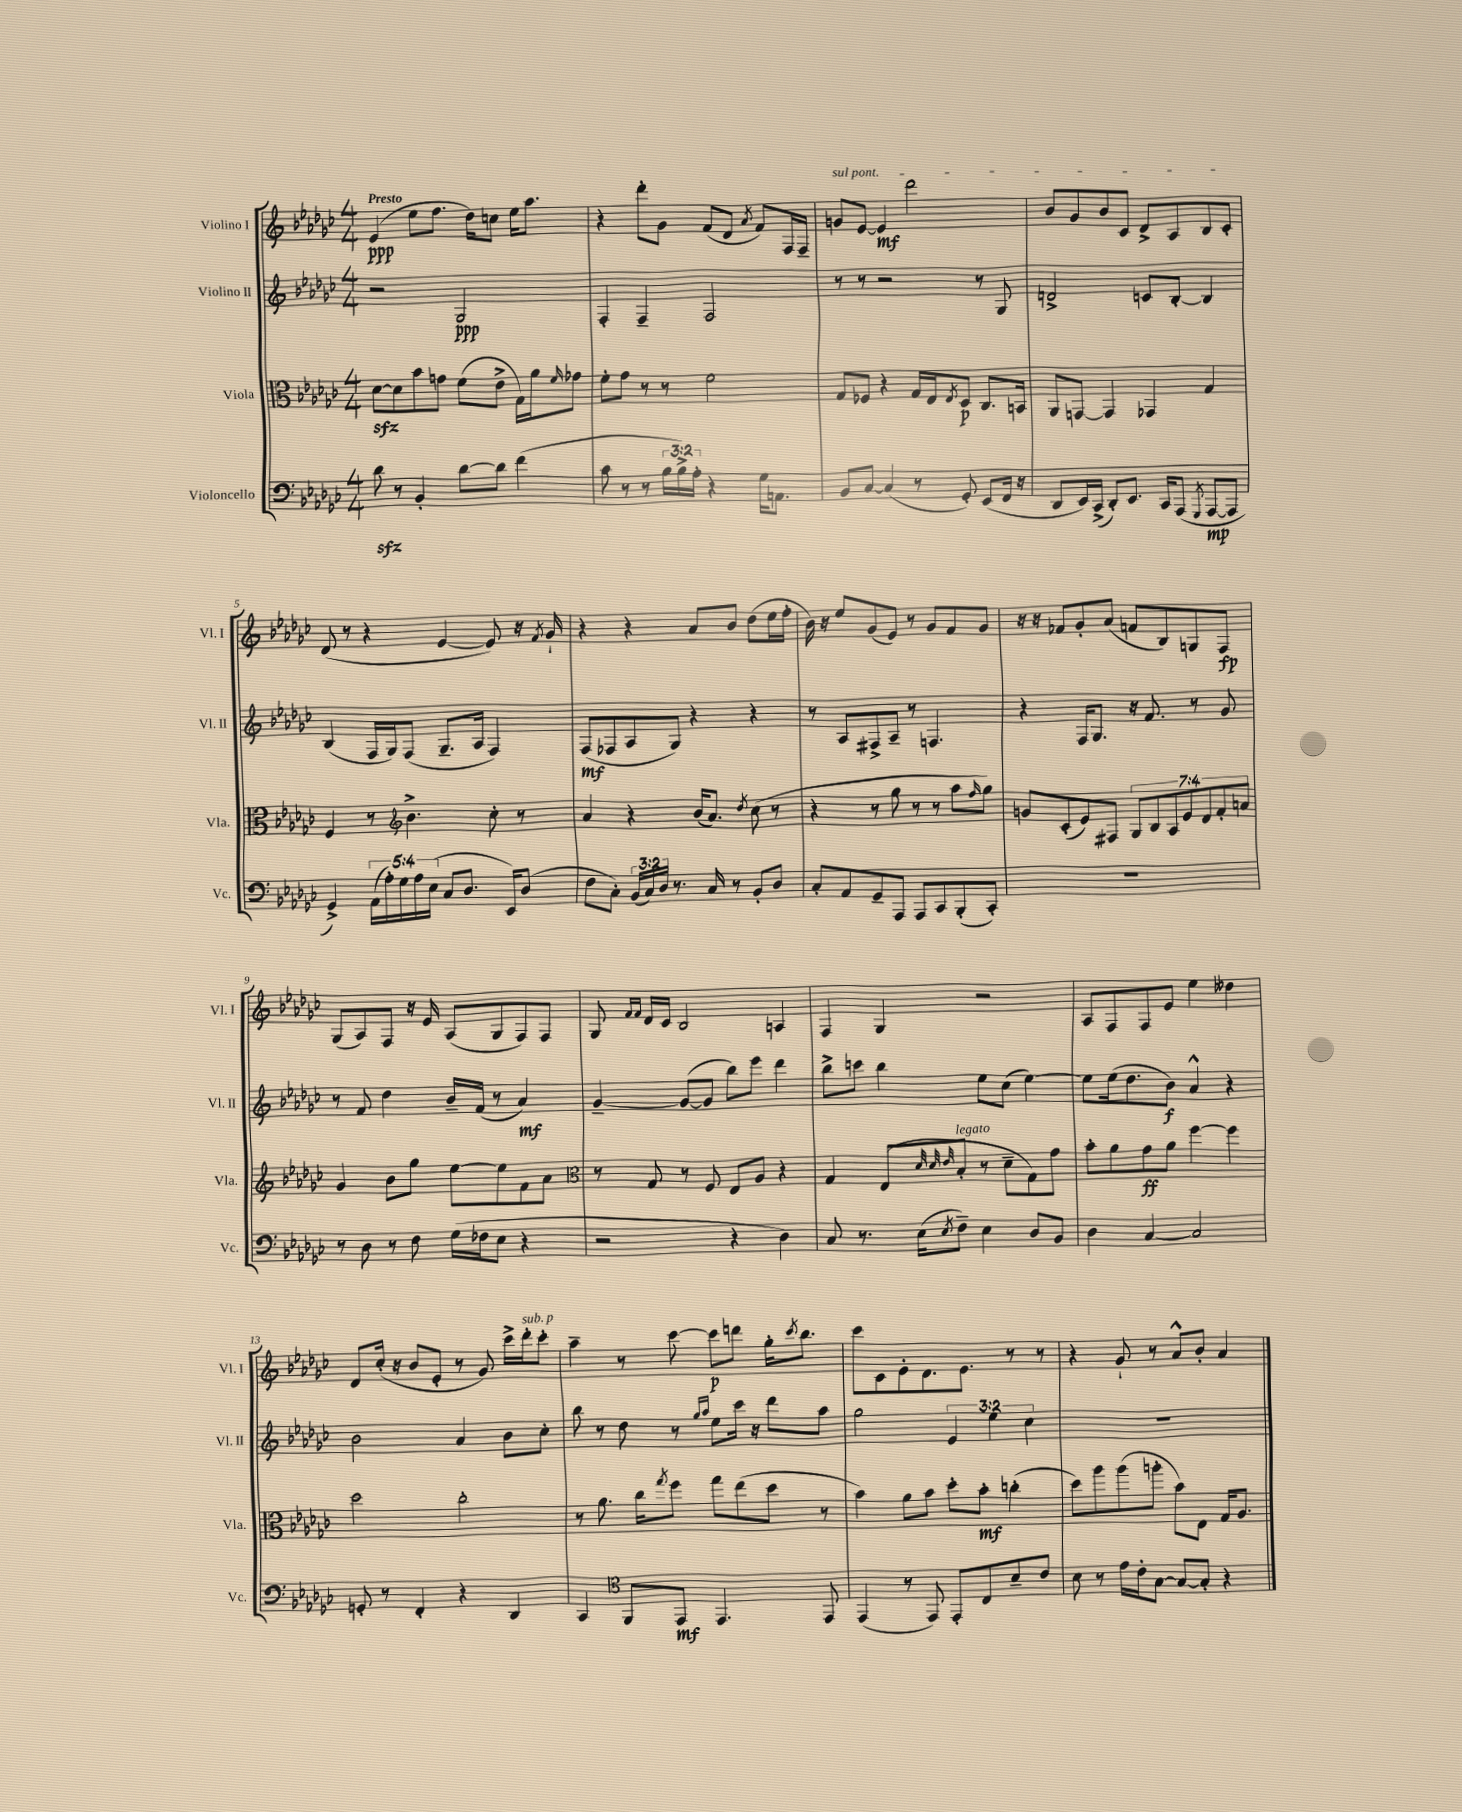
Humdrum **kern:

**kern	**kern	**kern	**kern
*staff4	*staff3	*staff2	*staff1
*clefF4	*clefC3	*clefG2	*clefG2
*k[b-e-a-d-g-c-]	*k[b-e-a-d-g-c-]	*k[b-e-a-d-g-c-]	*k[b-e-a-d-g-c-]
*M4/4	*M4/4	*M4/4	*M4/4
8d-	[8d-	2r	(4e-
8r	8d-]	.	.
4BB-'	8b-	.	8ee-
.	8g	.	8.ff
[8d-	(8f	2G-	.
.	.	.	16dd-)
8d-]	8e-^	.	8cc
(4f	16G-)	.	16ee-
.	16a-	.	8.aa-
.	16qqf	.	.
.	8g-	.	.
=	=	=	=
8c-	8f'	4F'	4r
8r	8g-	.	.
8r	8r	4F~	8ddd-'
24B-	8r	.	8g-
24B-^)	.	.	.
24A-'	.	.	.
4r	2f	2F	(8f
.	.	.	8d-
.	.	.	8qa-
16G-	.	.	8f)
8.AA	.	.	.
.	.	.	16F
.	.	.	16F~
=	=	=	=
8BB-	8G-	8r	8g
[8C-	8F-	8r	[8e-
(4C-]	4r	2r	4e-]
8r	16G-	.	2ddd-
.	16E-	.	.
.	8qE-	.	.
8GG-')	8D-	.	.
(8EE-	8.C-	8r	.
16FF	.	8G-	.
16r	16BB	.	.
=	=	=	=
8DD-	8AA-	2d^	8b-
16EE-)	[8GG	.	8g-
(16CC-^	.	.	.
8DD-')	4GG]	.	8b-
8.EE-	.	.	8c-
.	4GG-	8c	8d-^
16CC-	.	.	.
(8AAA-	.	[8B-'	8A-
8qGGG-	.	.	.
[8AAA-	4G-	4B-]	8B-
8AAA-]	.	.	8c-'
=	=	=	=
4GG-^)	4F	(4B-	(8d-
.	.	.	8r
(20AA-	8r	16F	4r
20A-')	.	.	.
.	.	16G-)	.
20G-	.	.	.
*	*clefG2	*	*
.	4.b-^	(8F	.
20A-	.	.	.
(20E-	.	.	.
8C-	.	8.G-~	[4e-
8.D-	.	.	.
.	.	16A-	.
.	8cc-'	4F)	8e-])
16EE-)	.	.	.
(8D-	8r	.	16r
.	.	.	8qf
.	.	.	16g-`
=	=	=	=
8F	4a-	(8F	4r
8C-')	.	8F-	.
(24BB-	4r	8A-	4r
24C-)	.	.	.
24D-	.	.	.
8.r	.	8G-)	.
.	(16b-	4r	8a-
16C-	8.a-)	.	.
8r	.	.	8b-
.	8qdd-	.	.
8BB-'	(8cc-	4r	(8dd-
8D-	8r	.	16ee-
.	.	.	16ff'
=	=	=	=
8C-'	4r	8r	16b-)
.	.	.	16r
8AA-	.	8A-	8ee-
8GG-~	8r	8F#^	(8g-
8AAA-	8gg-	8A-~	8e-)
8AAA-	8r	8r	8r
8CC-	8r	4.F	8g-
(8BBB-'	8aa-	.	8f
.	16qqff	.	.
8CC-')	8gg-)	.	8g-
=	=	=	=
1r	8g	4r	16r
.	.	.	16r
.	(8c-'	.	8f-
.	8e-)	16F	8g-'
.	.	8.G-	.
.	8F#	.	(8a-
.	14G-	16r	8f
.	.	8.f	.
.	14B-	.	.
.	.	.	8B-)
.	14A-	.	.
.	14e-	.	.
.	.	8r	8G
.	14d-	.	.
.	14f'	.	.
.	.	8g-	8F
.	14a	.	.
=	=	=	=
8r	4g-	8r	(8G-
8D-	.	8f	8A-)
8r	8b-	4dd-	8F
8F	8gg-	.	16r
.	.	.	16e-
(16G-	[8ee-	16b-~	(8A-
16F-	.	(16f	.
8E-	8ee-]	8r	8G-
4r	8f	4a-)	8F)
.	8a-	.	8F
=	=	=	=
*	*clefC3	*	*
2r	8r	[4g-~	8G-
.	.	.	16qqf
.	.	.	16qqf
.	8G-	.	16d-
.	.	.	16c-
.	8r	(8g-_	2B-
.	8F	8g-]	.
4r	8E-	8bb-)	.
.	8A-	8eee-	.
4D-)	4r	4ddd-	4A
=	=	=	=
8C-	4G-	8bb-^	4F
8.r	.	8ccc	.
.	(8E-	4bb-	4G-
(16E-	.	.	.
.	32qqd-	.	.
.	32qqd-	.	.
8qE-	32qqe-	.	.
8F~)	8B-'	.	.
4E-	8r	8ee-	2r
.	8d-~	(8cc-	.
8D-	8G-)	[4ee-)	.
8BB-	8g-	.	.
=	=	=	=
4D-	8b-'	8ee-]	8A-
.	8a-	(16ee-	8F
.	.	8.dd-	.
[4C-	8g-	.	8F
.	8a-	8b-)	8e-
2C-]	[4ff	4a-^^	4ee-
.	4ff]	4r	4dd--
=	=	=	=
8GG'	2dd-	2b-	8d-
8r	.	.	(16cc-'
.	.	.	16r
4FF'	.	.	8b-
.	.	.	8e-'
4r	2cc-'	4a-	8r
.	.	.	8g-)
4DD-	.	8b-	16ccc-^
.	.	.	16ddd-'
.	.	8cc-'	8ccc-'
=	=	=	=
4CC-	8r	8bb-	4aa-~
.	8.a-	8r	.
*clefC4	*	*	*
8FF	.	8dd-	8r
.	16cc-	.	.
.	8qgg-	.	.
8EE-	8ff	8r	[8ccc-
.	.	16qqgg-	.
.	.	16qqaa-	.
4.EE-	8gg-	8ee-	8ccc-]
.	(8ee-	16ccc-	8ddd
.	.	16r	.
.	8dd-	8ddd-	16gg-'
.	.	.	8qccc-
.	.	.	8.bb-
8EE-	8r	8aa-	.
=	=	=	=
(4EE-	4b-)	2gg-	8ccc-
.	.	.	8c-
8r	8a-	.	8e-'
8EE-)	8b-	.	8.d-
8EE-'	8dd-'	6e-	.
.	.	.	8.e-
8C-	8b-'	.	.
.	.	6ee-	.
8B-~	(4cc'	.	8r
.	.	6cc-	.
8c-	.	.	8r
=	=	=	=
8B-	8dd-)	1r	4r
8r	8aa-	.	.
16e-	(8aa-	.	8g-`
16c-'	.	.	.
[8G-	8aa'	.	8r
8G-_	8b-)	.	8a-^^
8G-']	8E-	.	8b-'
4r	16G-	.	4a-
.	8.A-	.	.
==	==	==	==
*-	*-	*-	*-
